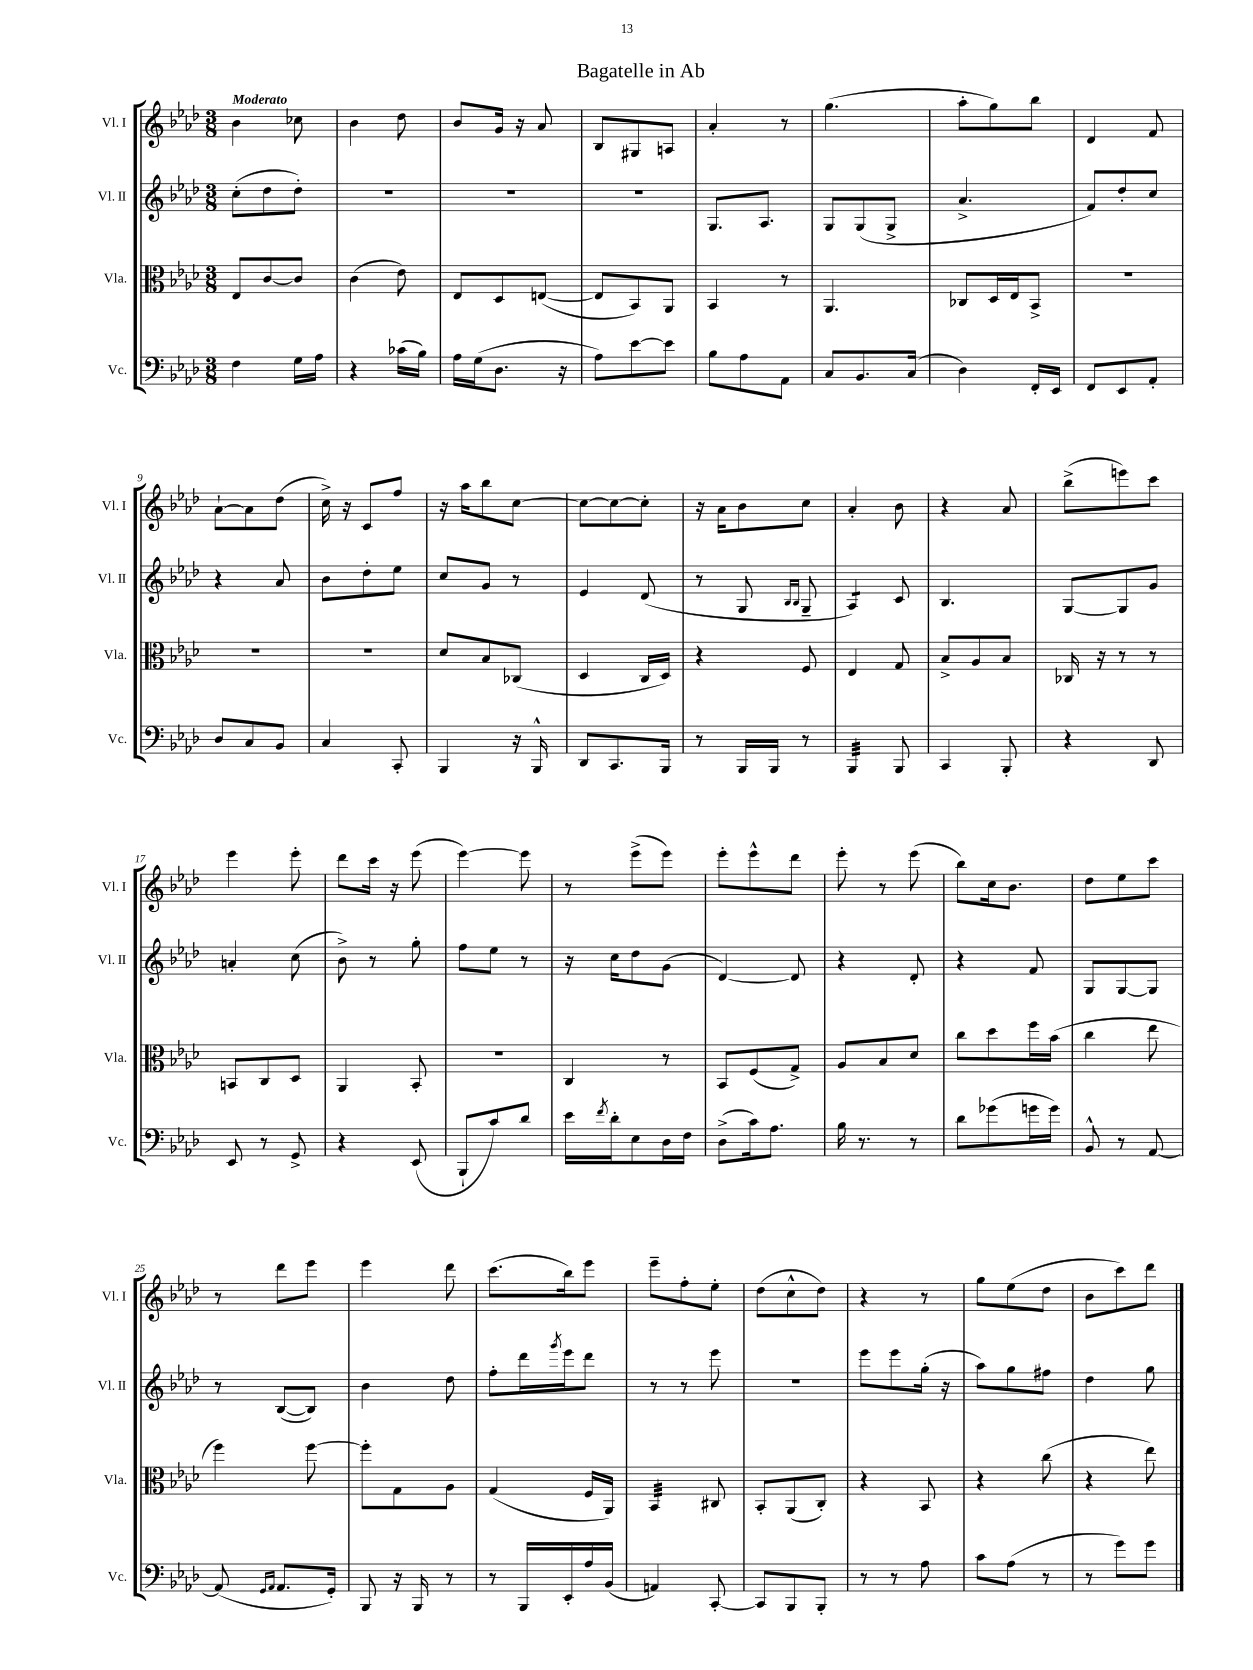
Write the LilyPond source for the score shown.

\header { title = "Bagatelle in Ab" }
<<
\new StaffGroup <<
\new Staff = "s0" \with { instrumentName = "Vl. I" shortInstrumentName = "Vl. I" } {
    \clef treble \key aes \major \numericTimeSignature \time 3/8 \tempo "Moderato"
    bes'4 ces''8 |
    bes'4 des''8 |
    bes'8 g'16 r16 aes'8 |
    bes8 gis8 a8 |
    aes'4-. r8 |
    g''4.( |
    aes''8-. g''8) bes''8 |
    des'4 f'8 |
    aes'8~-! aes'8 des''8( |
    c''16->) r16 c'8 f''8 |
    r16 aes''16 bes''8 c''8~ |
    c''8~ c''8~ c''8-. |
    r16 aes'16 bes'8 c''8 |
    aes'4-. bes'8 |
    r4 aes'8 |
    bes''8->( e'''8) c'''8 |
    ees'''4 ees'''8-. |
    des'''8 c'''16 r16 ees'''8( |
    ees'''4~) ees'''8 |
    r8 ees'''8->( ees'''8) |
    ees'''8-. ees'''8-^ des'''8 |
    ees'''8-. r8 ees'''8( |
    bes''8) c''16 bes'8. |
    des''8 ees''8 c'''8 |
    r8 des'''8 ees'''8 |
    ees'''4 des'''8 |
    c'''8.( bes''16) ees'''8 |
    ees'''8-- f''8-. ees''8-. |
    des''8( c''8-^ des''8) |
    r4 r8 |
    g''8 ees''8( des''8 |
    bes'8 c'''8) des'''8 \bar "|." |
}
\new Staff = "s1" \with { instrumentName = "Vl. II" shortInstrumentName = "Vl. II" } {
    \clef treble \key aes \major \numericTimeSignature \time 3/8
    c''8-.( des''8 des''8-.) |
    R4. |
    R4. |
    R4. |
    g8. aes8. |
    g8 g8( g8-> |
    aes'4.-> |
    f'8) des''8-. c''8 |
    r4 aes'8 |
    bes'8 des''8-. ees''8 |
    c''8 g'8 r8 |
    ees'4 des'8( |
    r8 g8 \grace { bes16 bes16 } g8-- |
    aes4:8) c'8 |
    bes4. |
    g8~ g8 g'8 |
    a'4-. c''8( |
    bes'8->) r8 g''8-. |
    f''8 ees''8 r8 |
    r16 c''16 des''8 g'8( |
    des'4~) des'8 |
    r4 des'8-. |
    r4 f'8 |
    g8 g8~ g8 |
    r8 bes8~( bes8) |
    bes'4 des''8 |
    f''8-. des'''16 \acciaccatura { g'''8 } ees'''16 des'''8 |
    r8 r8 ees'''8 |
    R4. |
    ees'''8 ees'''8 g''16-.( r16 |
    aes''8) g''8 fis''8 |
    des''4 g''8 \bar "|." |
}
\new Staff = "s2" \with { instrumentName = "Vla." shortInstrumentName = "Vla." } {
    \clef alto \key aes \major \numericTimeSignature \time 3/8
    ees8 c'8~ c'8 |
    c'4( ees'8) |
    ees8 des8 e8~( |
    e8 bes,8) aes,8 |
    bes,4 r8 |
    aes,4. |
    ces8 des16 ees16 bes,8-> |
    R4. |
    R4. |
    R4. |
    des'8 bes8 ces8( |
    des4 c16 des16) |
    r4 f8 |
    ees4 g8 |
    bes8-> aes8 bes8 |
    ces16 r16 r8 r8 |
    b,8 c8 des8 |
    aes,4 bes,8-. |
    R4. |
    c4 r8 |
    bes,8 f8( g8->) |
    aes8 bes8 des'8 |
    c''8 des''8 f''16 bes'16( |
    c''4 ees''8 |
    f''4) f''8~ |
    f''8-. g8 aes8 |
    g4( f16 aes,16) |
    bes,4:32 cis8 |
    bes,8-. aes,8( c8-.) |
    r4 bes,8 |
    r4 c''8( |
    r4 ees''8) \bar "|." |
}
\new Staff = "s3" \with { instrumentName = "Vc." shortInstrumentName = "Vc." } {
    \clef bass \key aes \major \numericTimeSignature \time 3/8
    f4 g16 aes16 |
    r4 ces'16( bes16) |
    aes16 g16( des8. r16 |
    aes8) ees'8~ ees'8 |
    bes8 aes8 aes,8 |
    c8 bes,8. c16( |
    des4) f,16-. ees,16 |
    f,8 ees,8 aes,8-. |
    des8 c8 bes,8 |
    c4 c,8-. |
    bes,,4 r16 bes,,16-^ |
    des,8 c,8. bes,,16 |
    r8 bes,,16 bes,,16 r8 |
    bes,,4:32 bes,,8 |
    c,4 bes,,8-. |
    r4 des,8 |
    ees,8 r8 g,8-> |
    r4 ees,8( |
    bes,,8-! c'8) des'8 |
    ees'16 \acciaccatura { f'8 } des'16-. ees8 des16 f16 |
    des8->( c'16) aes8. |
    bes16 r8. r8 |
    des'8 ges'8( g'16 g'16) |
    bes,8-^ r8 aes,8~ |
    aes,8( \grace { g,16 aes,16 } aes,8. g,16-.) |
    bes,,8 r16 bes,,16 r8 |
    r8 bes,,16 ees,16-. aes16 bes,16( |
    a,4) c,8~-. |
    c,8 bes,,8 bes,,8-. |
    r8 r8 aes8 |
    c'8 aes8( r8 |
    r8 g'8) g'8 \bar "|." |
}
>>
>>
